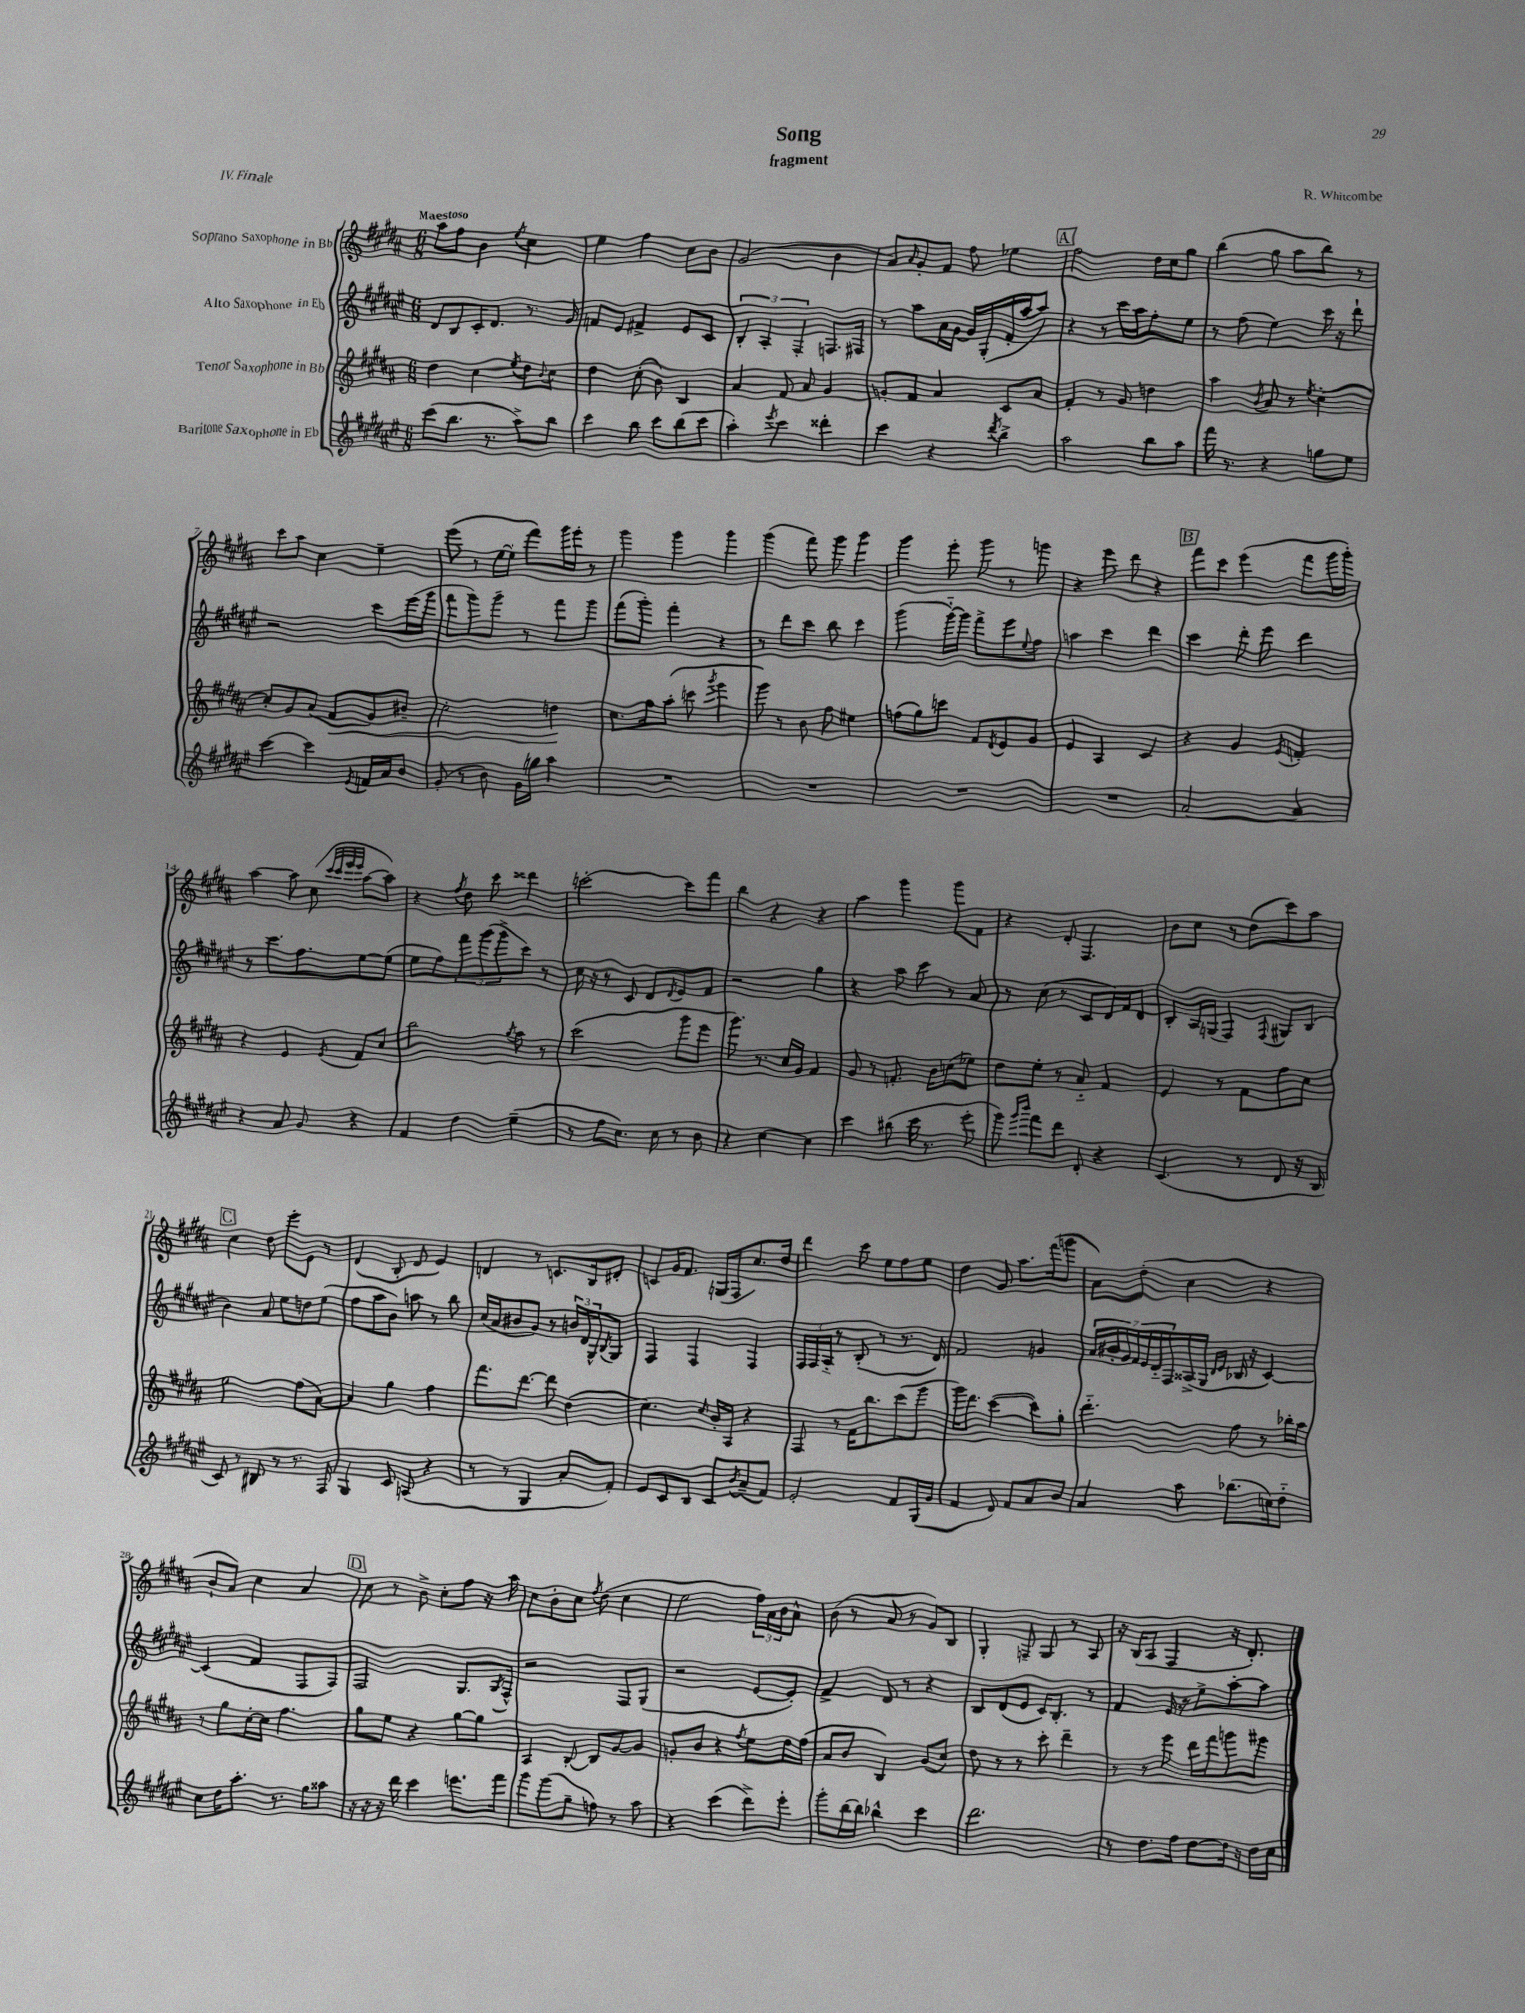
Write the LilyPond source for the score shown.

\header { title = "Song" composer = "R. Whitcombe" subtitle = "fragment" piece = "IV. Finale" }
<<
\new StaffGroup <<
\new Staff = "s0" \with { instrumentName = "Soprano Saxophone in Bb" } {
    \clef treble \key b \major \numericTimeSignature \time 6/8 \tempo "Maestoso"
    ais''8 fis''8 b'4 \acciaccatura { e''8 } cis''4 |
    e''4 fis''4 cis''8 b'8 |
    gis'2( b'4 |
    ais'8) \grace { ais'16 } gis'8-. fis'8 fis''8 ees''4 |
    \mark \markup { \box "A" } fis''2 dis''16 cis''16 gis''8 |
    b''4( gis''8 ais''8 b''8) r8 |
    cis'''8 ais''8 cis''4 e''4-- |
    e'''8( r8 e''16~ e''16-. fis'''8) gis'''16 e'''16-. r8 |
    gis'''4 gis'''4 gis'''4 |
    gis'''4( fis'''8) gis'''8 gis'''4 |
    gis'''4 e'''8-. gis'''8 r8 g'''8 |
    r4 e'''8 dis'''8 r4 |
    \mark \markup { \box "B" } fis'''8 cis'''8 e'''4( fis'''8 gis'''16 gis'''16-.) |
    ais''4~ ais''8 cis''8( \grace { cis'''32 cis'''32 e'''32 e'''32 } ais''8~ ais''8) |
    r4 \acciaccatura { fis''8 } dis''8 cis'''8 disis'''4 |
    c'''2~-. c'''8 fis'''8 |
    b''4 r4 r4 |
    ais''4 gis'''4 gis'''8 fis'8 |
    r4 dis'8-. fis4. |
    b'8 cis''8 r8 dis''8( cis'''8) ais''8 |
    \mark \markup { \box "C" } cis''4 dis''8 e'''8-. e'8 r8 |
    dis'4( b8-. dis'8 e'4) |
    d'4 r8 c'8. b16 dis'8-. |
    c'8 gis'16 fis'8. g16( fis16 cis''8.) dis''16 |
    dis'''4 cis'''8 e''8 fis''8 e''8 |
    dis''4 gis'8 ais''8. fis'''16( g'''8 |
    ais'8) dis''8-.( cis''4 r4 |
    b'8-! ais'8) cis''4 ais'4 |
    \mark \markup { \box "D" } cis''8 r8 b'8-> cis''8-. fis''8 r16 ais''16 |
    cis''8 b'8-. cis''8 \acciaccatura { fis''8 } dis''8( cis''4 |
    e''2 \tuplet 3/2 { fis''16) ais'16 b'16 } ais'8-^ |
    b'8( r8 ais'8 r8 gis'8) b8 |
    gis4-. f8-- gis8 r8 ais8 |
    r16 b16( ais8 fis4 r16 dis'8.-.) \bar "|." |
}
\new Staff = "s1" \with { instrumentName = "Alto Saxophone in Eb" } {
    \clef treble \key fis \major \numericTimeSignature \time 6/8
    dis'8 b8 cis'16-. dis'8. r8. gis'16 |
    f'8 eis'8 fis'4-> eis'8 cis'8 |
    \tuplet 3/2 { b4-. ais4-. fis4-. } f8. fis16 |
    r8 ais''8 ais'16 gis'16~ gis'16 gis16-.( fis'16-. ais''16~ ais''8) |
    \mark \markup { \box "A" } r4 r8 cis'''16 ais''16 fis''8-. eis''8 |
    r8 fis''8( eis''4) cis'''16 r16 dis'''8-! |
    r2 cis'''8 eis'''16( gis'''16 |
    fis'''8 gis'''8) gis'''8-- r8 fis'''8 gis'''8 |
    fis'''8( gis'''8-.) fis'''4-. r4 |
    r8 dis'''8 cis'''8 b''8 cis'''4 |
    gis'''4( gis'''16~-_) gis'''16 fis'''8-> eis'''8 \appoggiatura { eis''8 } fis''8 |
    a''4 cis'''4 dis'''4 |
    \mark \markup { \box "B" } cis'''4 dis'''8-. eis'''8 dis'''4 |
    r8 cis'''8. fis''8. eis''8~ eis''8( |
    eis''8 fis''8) \tuplet 3/2 { fis'''8 gis'''8( gis'''8-> } cis'''8) r8 |
    cis''16 r16 r8 cis'8 dis'8 \acciaccatura { dis'8 } eis'8 fis'8 |
    r2 gis''4 |
    r4 ais''8 cis'''8 r8 ais'8 |
    r8 cis''8( r8 cis'8 dis'16) fis'16 dis'8 |
    b8-. ais16 g16( fis4) \appoggiatura { fis8 } gis8 b8( |
    \mark \markup { \box "C" } b'4) ais'8 eis''8 d''8 eis''8( |
    fis''8 ais''8 b'8) a''8 r8 b''8 |
    cis''16( ais'16 bis'8 gis'8) r8 \tuplet 3/2 { b'16 dis'16 gis16-^ } \acciaccatura { b8 } gis8 |
    fis4 fis4 fis4 |
    \tuplet 3/2 { fis16 fis16 ais16-_ } r8 b8-.( r8 r8. dis'16) |
    fis'2 g'4 |
    \tuplet 7/4 { ais'16 bis'16-. gis'16 fis'16 eis'16 dis'16-_ fis16 } aisis16->( gis16 \grace { dis'16 eis'16 } bes16 r16 cis'4~) |
    cis'4( fis'4 fis8 fis8) |
    \mark \markup { \box "D" } fis2 gis8. \acciaccatura { gis8 } fis16-^ |
    r2 fis8 gis8( |
    r2 eis'8~ eis'8-.) |
    fis'4-> dis'8 r8 r4 |
    b8 dis'8( eis'8 cis'16) b8.-. r8 |
    fis'4 eis'16 r16 eis''8-> ais''8~-. ais''8 \bar "|." |
}
\new Staff = "s2" \with { instrumentName = "Tenor Saxophone in Bb" } {
    \clef treble \key b \major \numericTimeSignature \time 6/8
    dis''4 cis''4 \acciaccatura { e''8 } dis''8 \appoggiatura { b'8 } cis''8 |
    dis''4 cis''8-.( b'8) b4 |
    ais'4 fis'8 ais'8 gis'4 |
    g'8-. fis'8 ais'4 cis'8 ais'8 |
    \mark \markup { \box "A" } fis'4-. r8 gis'8 d''4 |
    ais''4 \acciaccatura { b'8 } ais'8 r8 \acciaccatura { e''8 } cis''4~-. |
    cis''8-. gis'8 ais'8( fis'8\< gis'8) bis'8-- |
    cis''2-. d''4\! |
    cis''8. fis''16 ais''8-.( c'''8 \acciaccatura { gis'''8 } e'''4 |
    gis'''8) r8 b'8 fis''8 eis''4 |
    f''8( gis''8) c'''8 fis'8 \acciaccatura { dis'8 } e'8 gis'8 |
    e'4 ais4 cis'4 |
    \mark \markup { \box "B" } r4 gis'4 \acciaccatura { e'8 } f'4-. |
    r4 e'4 \acciaccatura { e'8 } fis'8 cis''8 |
    b''2 \acciaccatura { gis''8 } ais''8 r8 |
    cis'''2( gis'''8 e'''8 |
    gis'''8.) r8. cis''16 gis'16 fis'4 |
    gis'8 r8 f'8.-. b'16 c''8( ees''8) |
    dis''8 e''8-. r8 ais'8-_ fis'4 |
    e'4 r8 fis'8 fis''8 cis''8 |
    \mark \markup { \box "C" } e''2 fis''8( ais'8~) |
    ais'4 gis''4 fis''4 |
    fis'''8. dis'''8.~ dis'''8 dis''4( |
    cis''4.) \grace { cis''16 } b'16-. ais16 r4 |
    fis8 r8 fis'16 b''8. cis'''8( gis'''8 |
    gis'''16) dis'''8. cis'''4~( cis'''8) gis''8-. |
    dis'''4.-_ fis''8 r8 bes''16-. ais''16 |
    r8 gis''8 cis''16~-. cis''16 fis''4. |
    \mark \markup { \box "D" } gis''8 e''8 r4 gis''8~ gis''8 |
    ais4 b8~-. b8 gis'8~ gis'8 |
    g'8-. b'8 r4 \acciaccatura { fis''8 } e''8 dis''16 fis''16( |
    ais'8 b'8 b4) gis'8( cis''8) |
    dis''8 r8 r8 cis'''8-. dis'''4-- |
    r8 r8 e'''8 dis'''16 fis'''16 g'''8 gis'''8 \bar "|." |
}
\new Staff = "s3" \with { instrumentName = "Baritone Saxophone in Eb" } {
    \clef treble \key fis \major \numericTimeSignature \time 6/8
    cis'''8( b''8. r8. ais''8->) b''8 |
    cis'''4 b''8 cis'''8 b''8( cis'''8 |
    ais''4-.) \acciaccatura { eis'''8 } cis'''4 disis'''4-. |
    cis'''4 r4 \acciaccatura { dis'''8 } b''4-> |
    \mark \markup { \box "A" } ais''2 b''8 ais''8 |
    fis'''16 r8. r4 g''8 eis''8 |
    cis'''4~ cis'''4 \acciaccatura { eis'8 } f'16 ais'16 b'8 |
    gis'8-.( r8 b'8) gis'16 g''16 ais''4 |
    R2. |
    R2. |
    R2. |
    R2. |
    \mark \markup { \box "B" } ais'2~ ais'4 |
    r4 ais'8 gis'8 r4 |
    fis'4 dis''4 eis''4--( |
    r8 fis''8 cis''8.) cis''16 r8 b'8 |
    r4 cis''4~ cis''4 |
    cis'''4 bis''8( cis'''16 r8. eis'''8-. |
    gis'''8) \grace { gis'''16 b'''16 } fis'''8 dis'''8 dis'8-. r4 |
    cis'4.( r8 dis'8 r16 b16 |
    \mark \markup { \box "C" } cis'8) r8 bis8 r8 r8. fis16 |
    gis4 cis'8 a8( r4 |
    r8 r8 gis4 ais'8-. fis'8-.) |
    eis'8 cis'8 b8 cis'8 \acciaccatura { b'8 } ais'8--( fis'8) |
    eis'2-. fis'8 gis16( gis'16 |
    fis'4 dis'8) fis'8 ais'8 b'8 |
    ais'4 ais''8 bes''8.( c''16) dis''8-_ |
    cis''8 dis''16 ais''8.-. r8. gis''16 aisis''8 |
    \mark \markup { \box "D" } r16 r16 r16 dis'''16 cis'''4 e'''8. fis'''16 |
    gis'''8 gis'''8( gis''8-- f''8) r8 ais''8 |
    r4 cis'''4( dis'''8->) eis'''8-. |
    gis'''8-. b''16~ b''16 bes''4-^ cis'''4 |
    dis'''2. |
    r8 dis''8. fis''16 dis''8~ dis''16 r16 dis''16 cis''16 \bar "|." |
}
>>
>>
